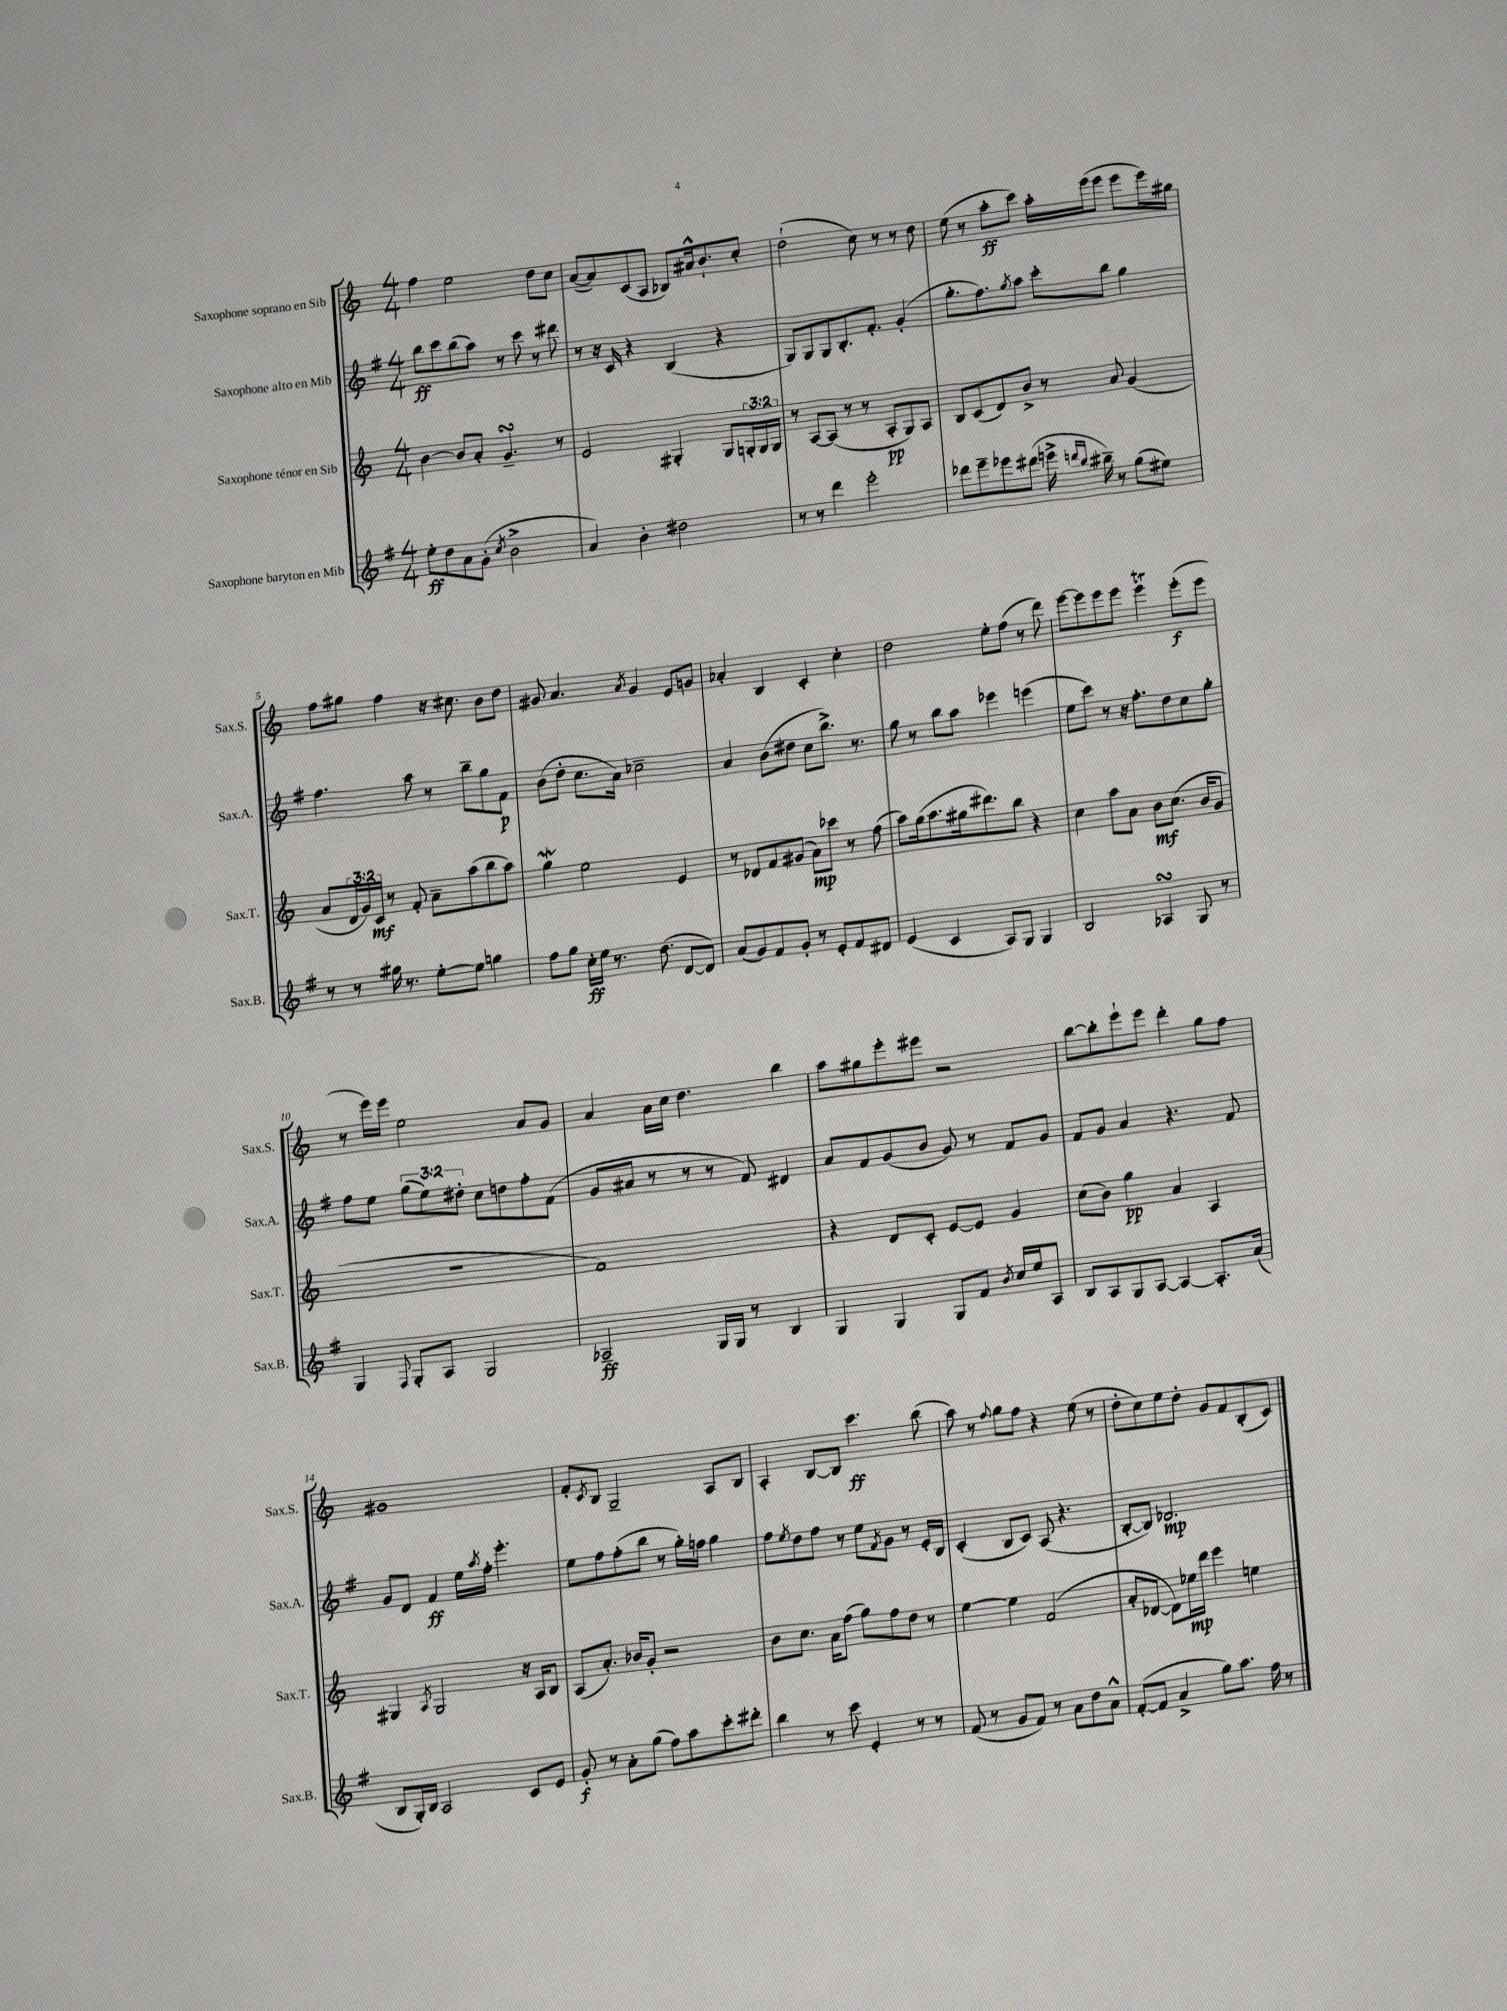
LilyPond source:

<<
\new StaffGroup <<
\new Staff = "s0" \with { instrumentName = "Saxophone soprano en Sib" shortInstrumentName = "Sax.S." } {
    \clef treble \key c \major \numericTimeSignature \time 4/4
    f''4 e''2 d''8 c''8 |
    a'8~( a'8) c'8( a8 bes8) ais'16-^ b'8.-! c''8-. |
    d''2-!( c''8) r8 r8 d''8 |
    e''8( r8 a''8-.\ff c'''8) a''16-. e'''16( e'''8 e'''8 e'''16) gis''16 |
    f''8 gis''8 f''4 r16 cis''8. b'8 d''8 |
    gis'8 a'4. \acciaccatura { a'8 } gis'4 e'8 g'8 |
    aes'4-. b4 c'4-. c''4-. |
    d''2 e''8-. f''8( r8 d'''8) |
    e'''8~ e'''8 e'''8 e'''8 e'''4\trill e'''8-.\f( e'''8 |
    r8 e'''16) e'''16 e''2 a'8 g'8 |
    a'4 a'16 c''16 d''4. b''4 |
    a''8 gis''8 e'''8-. eis'''8 r2 |
    b''8~ b''8-. e'''8-! e'''8 d'''4-. g''8 f''8 |
    gis'1 |
    f'8-. \acciaccatura { c'8 } b8 g2-- a8 b8 |
    a4-. b8~ b8 c'''4.\ff b''8( |
    a''8) r8 \appoggiatura { f''8 } g''8 f''8 r4 e''8( r8 |
    d''8-. c''8) e''8 d''8-. g'8 f'8 b8-.( c'8) \bar "|." |
}
\new Staff = "s1" \with { instrumentName = "Saxophone alto en Mib" shortInstrumentName = "Sax.A." } {
    \clef treble \key g \major \numericTimeSignature \time 4/4 \override Staff.TupletNumber.text = #tuplet-number::calc-fraction-text
    b''8\ff c'''8 b''8( a''8) r8 c'''8 r8 dis'''8 |
    r8 r16 c'16 r4 b4( r4 |
    g8) g8 g8 b8.-. fis'8.-. g'4-.( |
    g''8.-. fis''8.) \acciaccatura { g''8 } a''8 c'''8-. b''8 g''4 |
    fis''4. a''8 r8 b''8-- g''8 fis'8\p |
    b'8( d''8-. c''8. a'16) ces''2-- |
    a'4 b'8( dis''8 c''8 b''8.->) r8. |
    g''8 r8 b''8 a''8 ees'''4 e'''4( |
    e''8 c'''8) r8 r16 fis''8.-. d''8 c''8 g''8-. |
    fis''8 e''8 \tuplet 3/2 { g''8( e''8) dis''8-. } c''8 d''8 fis''8-. fis'8( |
    g'8 ais'8 r8 r8 r8 fis'8) dis'4 |
    a'8 fis'8 g'8( b'8 g'8) r8 fis'8 g'8 |
    fis'8 g'8 a'4 r4. fis'8 |
    g'8 d'8 fis'4\ff e''16 \acciaccatura { a''8 } fis''16-. e'''4.-. |
    e''8 fis''8 fis''8-.( b''8 r8 g''16-.) f''16 g''4 |
    fis''8 \acciaccatura { e''8 } d''8 fis''8 r8 e''8 \acciaccatura { fis'8 } g'8 r8 e'16-. b16 |
    c'4-.( b8 c'8) a8( r4. |
    b8~-. b8) des'2.\mp \bar "|." |
}
\new Staff = "s2" \with { instrumentName = "Saxophone ténor en Sib" shortInstrumentName = "Sax.T." } {
    \clef treble \key c \major \numericTimeSignature \time 4/4 \override Staff.TupletNumber.text = #tuplet-number::calc-fraction-text
    b'4~ b'8 a'8-. g'4.--\turn r8 |
    e'2 gis4-. gis8 \tuplet 3/2 { g16-. g16 g16 } |
    r8 a8~ a8( r8 r8 a8-.\pp g8) a8 |
    b8 c'8( d'8) b'8-> r8 a'8 g'4( |
    a'8 \tuplet 3/2 { d'16 g'16) c'16\mf } r8 f'8-. a'8-- a''8( b''8 a''8) |
    g''4\mordent e''2 e'4 |
    r8 des'8 f'8 gis'8( a'8\mp) ces'''8 r8 f''8( |
    a''8) g''16( a''8. gis''16 dis'''8.) b''8 r4 |
    c''4 a''8 a'8 b'8\mf c''8.( b'16 g'8 |
    r1 |
    f'1) |
    r4 d'8 c'8-. e'8~ e'8 g'4 |
    c''8( b'8) g''4\pp a'4 a4 |
    gis4 \acciaccatura { a8 } gis2 r16 a16 b8 |
    a8( a'8.-.) bes'16 g'8-. r2 |
    b'8 c''8. a'16 f''8( g''8) f''8 d''8 r8 |
    e''4~ e''4 f'2( |
    a'8-. des'8~ des'8) ees''16\mp d'''16 e'''4 e''4 \bar "|." |
}
\new Staff = "s3" \with { instrumentName = "Saxophone baryton en Mib" shortInstrumentName = "Sax.B." } {
    \clef treble \key g \major \numericTimeSignature \time 4/4
    e''8-.\ff d''8 a'8 g'8-.( \acciaccatura { c''8 } b'2-> |
    a'4) b'4-. dis''2 |
    r8 r8 d'''4 e'''2-. |
    des'''8 e'''8-- ees'''8 dis'''8( e'''16-> \grace { d'''16 b''16 } bis''16--) r8 g''8( eis''8) |
    r8 r8 gis''16 r8. e''8~-. e''8 g''4 |
    fis''8 g''8 c''16-.\ff e''16 r8. d''8.( d'8~ d'8) |
    a'8( g'8) fis'8 g'8-. r8 e'8-. fis'8 dis'8 |
    e'4( c'4 a8) g8 g4 |
    b2 aes4\turn g8 r8 |
    g4 \appoggiatura { fis8 } g8-. a8 g2 |
    aes2--\ff g16 g16 r8 b4 |
    g4 g4 g8 fis'8 \acciaccatura { b'8 } c''16 e''16 a8 |
    b8 a8 g8 a8~ a4~ a8.-. a'16( |
    b8 g16-.) b16 a2 c'8 e'8 |
    g'8-.\f r8 a'8-. g''8( fis''8) a''8 c'''8-. dis'''8-. |
    b''4 r8 c'''8 e'4-. r8 r8 |
    fis'8( r8 g'8 fis'8) r8 a'8 d''8 a'8-^ |
    fis'8~-.( fis'8 a'4-> g''8) a''8. fis''16 r8 \bar "|." |
}
>>
>>
